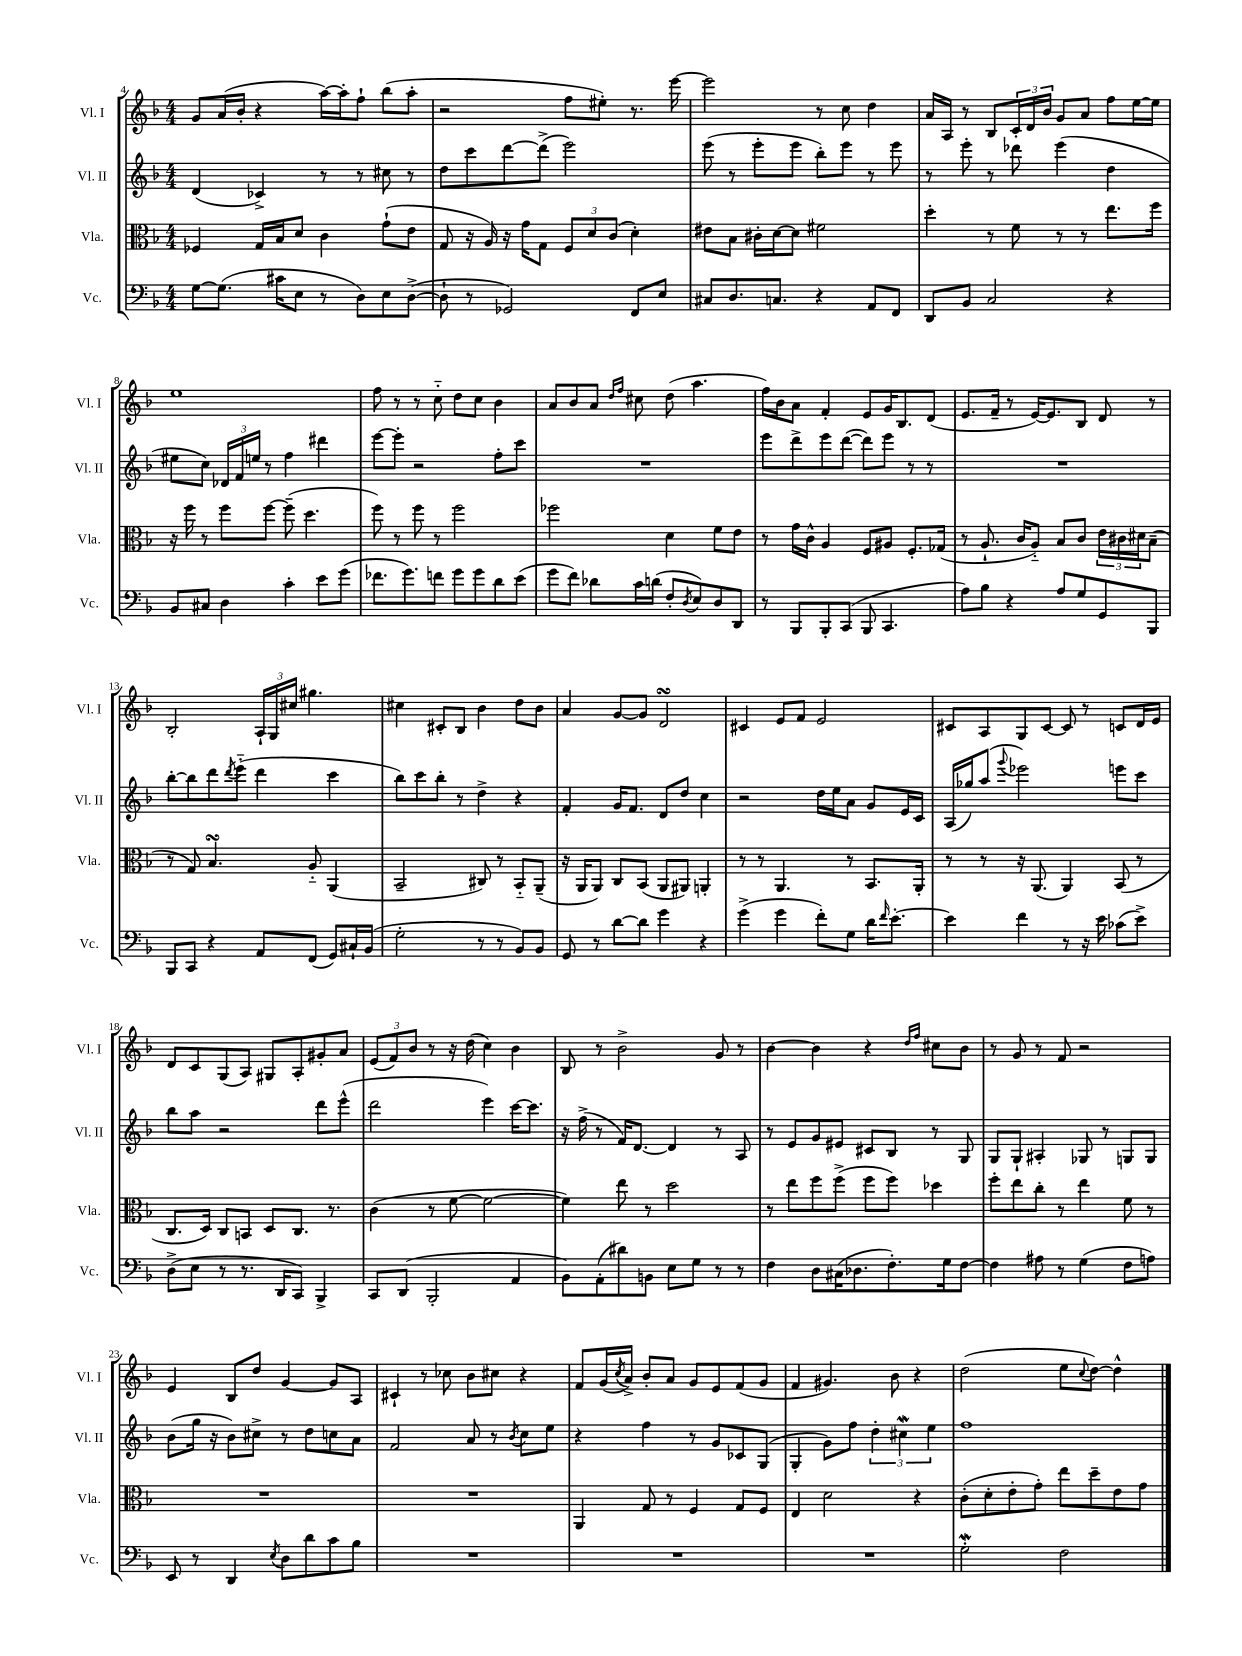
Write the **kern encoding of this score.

**kern	**kern	**kern	**kern
*part4	*part3	*part2	*part1
*staff4	*staff3	*staff2	*staff1
*I"Vc.	*I"Vla.	*I"Vl. II	*I"Vl. I
*I'Vc.	*I'Vla.	*I'Vl. II	*I'Vl. I
*clefF4	*clefC3	*clefG2	*clefG2
*k[b-]	*k[b-]	*k[b-]	*k[b-]
*M4/4	*M4/4	*M4/4	*M4/4
=4	=4	=4	=4
[8G\L	4F-X/	(4d/	8g/L
(8.G\J]	.	.	(16a/L
.	.	.	16b-'/JJ
.	16G/LL	4c-X^/)	4r
16c#X\KL	16B-/J	.	.
8E\J	8d/J	.	.
8r	4c\	8r	[16aa\LL)
.	.	.	16aa'\J]
8D\L)	.	8r	8ff`\J
8E\	(8g`\L	8cc#X\	(8bb-\L
([8D^\J	8e\J	8r	8aa'\J
=5	=5	=5	=5
8D`\]	8G/	8dd\L	2r
8r	16r	8ccc\	.
.	16A/)	.	.
2GG-X/)	16r	[8ddd\	.
.	16g\KL	.	.
.	8G\J	(8ddd^\J]	.
.	12F/L	2eee\)	8ff\L
.	12d/	.	.
.	.	.	8ee#X'\J)
.	(12c/J	.	.
8FF/L	4d'\)	.	8.r
8E/J	.	.	.
.	.	.	[16eee\
=6	=6	=6	=6
8C#X/L	8e#X\L	(8eee\	2eee\]
8.D/	8B-\J	8r	.
.	16c#X'\LL	8eee'\L	.
8.Cn/J	[16d\J	.	.
.	8d\J]	8eee\J	.
4r	2f#X\	8bb-'\L)	8r
.	.	8eee\J	8cc\
8AA/L	.	8r	4dd\
8FF/J	.	8eee\	.
=7	=7	=7	=7
8DD/L	4dd'\	8r	16a/LL
.	.	.	16A/JJ
8BB-/J	.	8eee'\	8r
2C/	8r	8r	8B-/L
.	8f\	8ddd-X\	24c'/L
.	.	.	24d/
.	.	.	24b-/JJ
.	8r	(4eee\	8g/L
.	8r	.	8a/J
4r	8.ee\L	4dd\	8ff\L
.	.	.	[16ee\L
.	16ff\Jk	.	16ee\JJ]
!!LO:LB:g=z
=8	=8	=8	=8
8BB-/L	16r	8ee#X\L	1ee
.	16ff\	.	.
8C#X/J	8r	8cc\J)	.
4D\	8ff\L	24d-X/LL	.
.	.	24f/	.
.	.	24een/JJ	.
.	[8ff\J	8r	.
4c'\	(8ff~\]	4ff\	.
.	4.dd\	.	.
8e\L	.	4ddd#X\	.
(8g\J	.	.	.
=9	=9	=9	=9
8.f-X\L	8ff\)	[8eee\L	8ff\
.	8r	8eee'\J]	8r
8.g\)	.	.	.
.	8ff\	2r	8r
8fn\J	8r	.	8cc\
8g\L	2ff\	.	8dd\L
8g\	.	.	8cc\J
8d\	.	8ff'\L	4b-\
(8e\J	.	8ccc\J	.
=10	=10	=10	=10
8g\L	2ff-X\	1r	8a/L
8f\J)	.	.	8b-/
8d-X\L	.	.	8a/J
.	.	.	16qqdd/LL
.	.	.	16qqff/JJ
16c\L	.	.	8cc#X\
(16dn\JJ	.	.	.
8F'/L	4d\	.	(8dd\
8qD/	.	.	.
8E/)	.	.	4.aa\
8D/	8f\L	.	.
8DD/J	8e\J	.	.
=11	=11	=11	=11
8r	8r	8eee\L	16ff\LL)
.	.	.	16b-\J
8BBB-/L	16g\LL	8ddd^\	8a\J
.	16c^^\JJ	.	.
8BBB-'/	4A/	8eee\	4f'/
(8CC/J	.	([8ddd\J	.
8BBB-/	8F/L	8ddd\L])	8e/L
4.CC/	8A#X/J	8eee\J	16g/K
.	.	.	8.B-/
.	8.F'/L	8r	.
.	.	8r	(8d/J
.	(16G-X/Jk	.	.
=12	=12	=12	=12
8A\L)	8r	1r	8.e/L
8B-\J	8.A`/	.	.
.	.	.	16f~/Jk
4r	.	.	8r
.	16c/KL	.	.
.	8A/J)	.	[16e/KL)
.	.	.	8.e/]
8A/L	8B-/L	.	.
8G/	8c/J	.	8B-/J
8GG/	24e\LL	.	8d/
.	24c#X\	.	.
.	24d#X\J	.	.
8BBB-/J	(8B-~\J	.	8r
!!LO:LB:g=z
=13	=13	=13	=13
8BBB-/L	8r	[8bb-'\L	2B-'/
8CC/J	8G/)	8bb-\]	.
4r	4.B-sSSs/	8ddd\	.
.	.	8qddd/	.
.	.	(8eee\J	.
8AA/L	.	4ddd\	24A`/LL
.	.	.	24G/
.	.	.	24cc#X/JJ
(8FF/J	8A/	.	4.gg#X\
8GG/L)	(4AA/	4ccc\	.
16C#X`/L	.	.	.
(16BB-/JJ	.	.	.
=14	=14	=14	=14
2G'\	2BB-~/	8bb-\L)	4cc#X\
.	.	8ccc\	.
.	.	8bb-'\J	8c#X'/L
.	.	8r	8B-/J
8r	8C#X/)	4dd^\	4b-\
8r	8r	.	.
8BB-/L)	8BB-/L	4r	8dd\L
8BB-/J	(8AA~/J	.	8b-\J
=15	=15	=15	=15
8GG/	16r	4f'/	4a/
.	16AA/KL	.	.
8r	8AA/J)	.	.
[8d\L	8C/L	16g/KL	[8g/L
.	.	8.f/J	.
8d\J]	(8BB-/J	.	8g/J]
4g\	8AA/L	8d/L	2dsSSS/
.	8AA#X/J)	8dd/J	.
4r	4AAn'/	4cc\	.
=16	=16	=16	=16
(4g^\	8r	2r	4c#X/
.	8r	.	.
4g\	4.AA/	.	8e/L
.	.	.	8f/J
8f'\L)	.	16dd\LL	2e/
.	.	16ee\J	.
8G\J	8r	8a\J	.
16d\KL	8.BB-/L	8g/L	.
16qqf/	.	.	.
[8.e'\J	.	.	.
.	.	16e/L	.
.	16AA'/Jk	16c/JJ	.
=17	=17	=17	=17
4e\]	8r	(16A/LL	8c#X/L
.	.	16gg-X/J)	.
.	8r	(8aa/J	8A/
.	.	8qqggg/	.
4f\	16r	2eee-X\)	8G/
.	(8.AA/	.	.
.	.	.	[8c#/J
8r	4AA/)	.	8c#/]
16r	.	.	8r
16e\	.	.	.
(8c-X\L	(8BB-/	8eeen\L	8cn/L
8e^\J)	8r	8ccc\J	16d/L
.	.	.	16e/JJ
!!LO:LB:g=z
=18	=18	=18	=18
(8D^\L	8.C/L	8bb-\L	8d/L
8E\J	.	8aa\J	8c/
.	16D/Jk)	.	.
8r	8C/L	2r	(8G/
8.r	8BBn/J	.	8A/J)
.	8D/L	.	8G#X/L
16DD/KL	.	.	.
8CC/J)	8.C/J	.	8A'/
4BBB-^/	.	8ddd\L	8g#X'/
.	8.r	.	.
.	.	(8eee^^\J	8a/J
=19	=19	=19	=19
8CC/L	(4c\	2ddd\	(12e/L
.	.	.	12f/)
(8DD/J	.	.	.
.	.	.	12b-/J
2BBB-'/	8r	.	8r
.	[8f\	.	16r
.	.	.	(16dd\
.	2f\_	4eee\)	4cc\)
4AA/	.	[16ccc\KL	4b-\
.	.	8.ccc\J]	.
=20	=20	=20	=20
8BB-\L)	4f\])	16r	8B-/
.	.	(16ff^\	.
(8AA'\	.	8r	8r
8d#X\)	8ee\	16f/KL)	2b-^\
.	.	[8.d/J	.
8BBn\J	8r	.	.
8E\L	2dd\	4d/]	.
8G\J	.	.	.
8r	.	8r	8g/
8r	.	8A/	8r
=21	=21	=21	=21
4F\	8r	8r	[4b-\
.	8ee\L	8e/L	.
8D\L	8ff\	8g/	4b-\]
(16C#X\K	(8ff^\J	8e#X/J	.
8.D-X\	.	.	.
.	8ff\L	8c#X/L	4r
8.F'\)	8ff\J)	8B-/J	.
.	.	.	16qqdd/LL
.	.	.	16qqff/JJ
.	4dd-X\	8r	8cc#X\L
16G\k	.	.	.
[8F\J	.	8G/	8b-\J
=22	=22	=22	=22
4F\]	8ff'\L	8G/L	8r
.	8ee\	8G`/J	8g/
8A#X\	8cc'\J	4A#X'/	8r
8r	8r	.	8f/
(4G\	4ee\	8G-X/	2r
.	.	8r	.
8F\L	8f\	8Gn/L	.
8An\J)	8r	8G/J	.
!!LO:LB:g=z
=23	=23	=23	=23
8EE/	1r	(8b-\L	4e/
8r	.	16gg\Jk	.
.	.	16r	.
4DD/	.	8b-\L)	8B-/L
.	.	8cc#X^\J	8dd/J
8qE/	.	.	.
8D\L	.	8r	[4g/
8d\	.	8dd\L	.
8c\	.	8ccn\	8g/L]
8B-\J	.	8a\J	8A/J
=24	=24	=24	=24
1r	1r	2f/	4c#X`/
.	.	.	8r
.	.	.	8cc-X\
.	.	8a/	8b-\L
.	.	8r	8cc#X\J
.	.	8qb-/	.
.	.	8cc\L	4r
.	.	8ee\J	.
=25	=25	=25	=25
1r	4AA/	4r	8f/L
.	.	.	(16g/L
.	.	.	8qcc/
.	.	.	16a^/JJ)
.	8G/	4ff\	8b-'/L
.	8r	.	8a/J
.	4F/	8r	8g/L
.	.	8g/L	8e/
.	8G/L	8c-X/	(8f/
.	8F/J	(8G/J	8g/J
=26	=26	=26	=26
1r	4E/	4G'/	4f/
.	2d\	8g\L)	4.g#X/)
.	.	8ff\J	.
.	.	6dd'\	.
.	.	.	8b-\
.	.	6cc#XW\	.
.	4r	.	4r
.	.	6ee\	.
=27	=27	=27	=27
2GW'\	(8c'\L	1ff	(2dd\
.	8d'\	.	.
.	8e'\	.	.
.	8g'\J)	.	.
2F\	8ee\L	.	8ee\L
.	.	.	8qqcc/
.	8dd~\	.	[8dd\J)
.	8e\	.	4dd^^\]
.	8g\J	.	.
==	==	==	==
*-	*-	*-	*-
